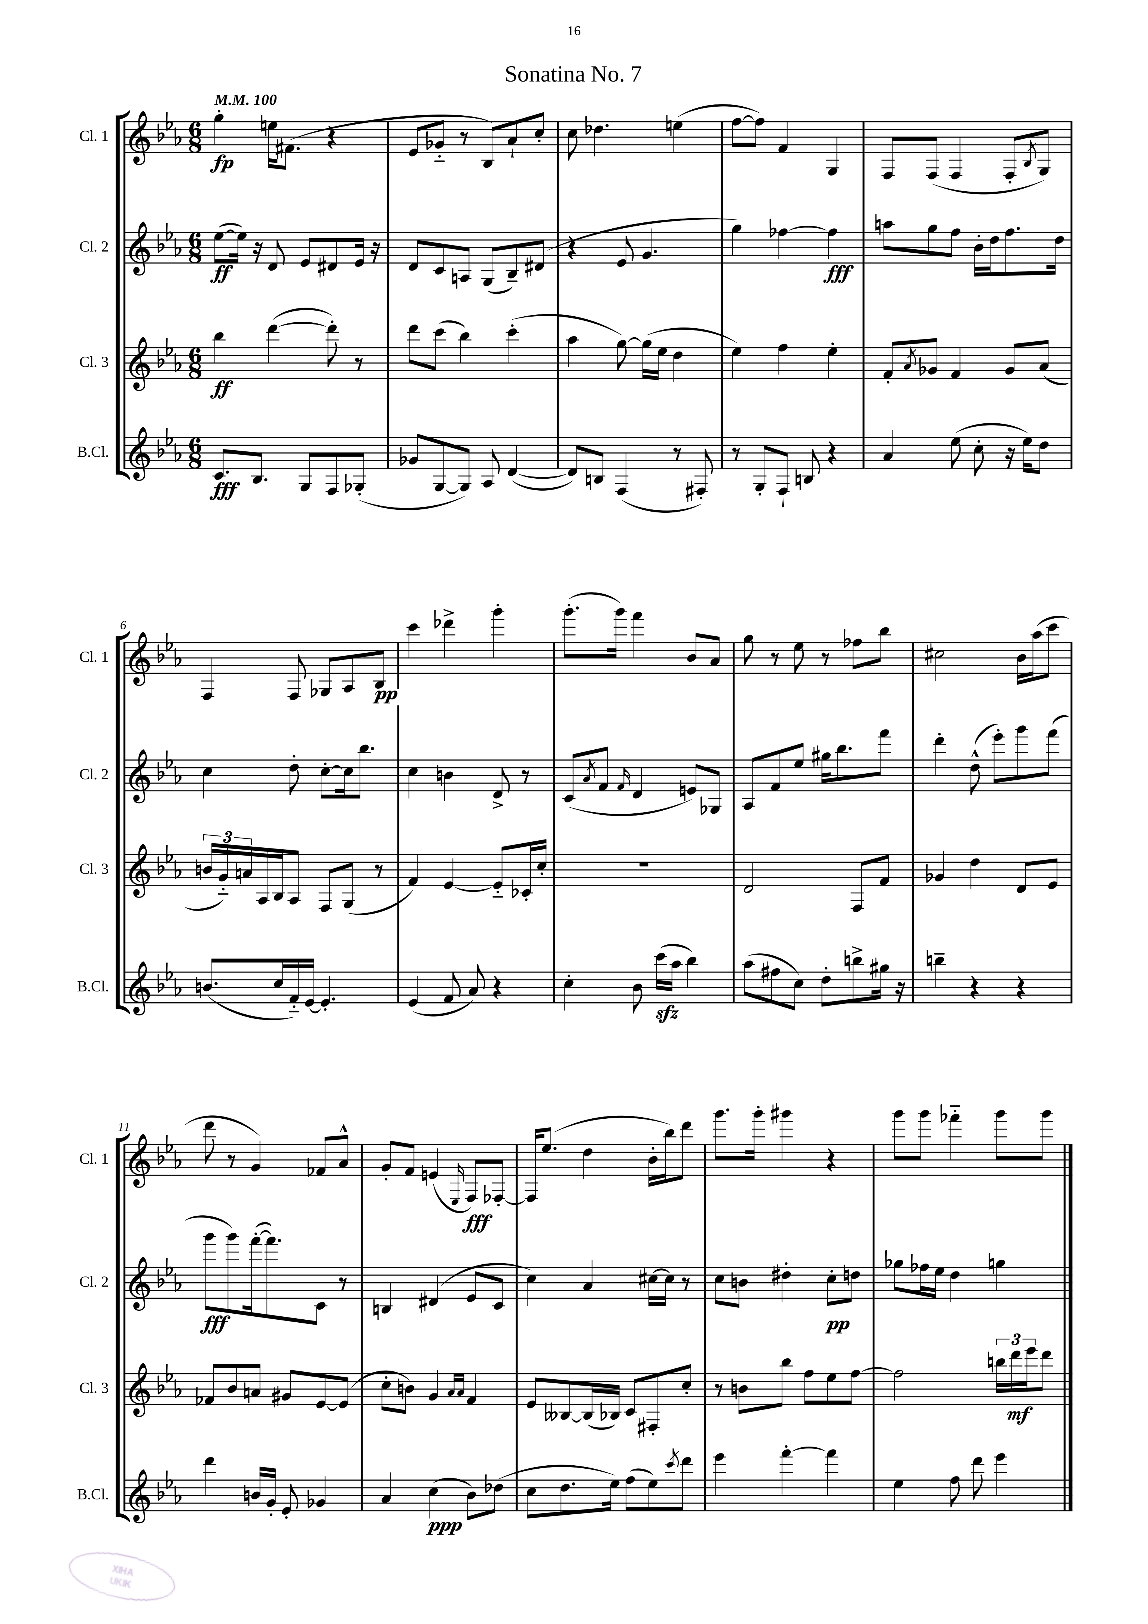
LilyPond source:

\header { title = "Sonatina No. 7" }
<<
\new StaffGroup <<
\new Staff = "s0" \with { instrumentName = "Cl. 1" shortInstrumentName = "Cl. 1" } {
    \clef treble \key ees \major \numericTimeSignature \time 6/8 \tempo 4 = 100
    g''4-.\fp e''16 fis'8.( r4 |
    ees'8 ges'8-_ r8 bes8) aes'8-! c''8-. |
    c''8 des''4. e''4( |
    f''8~ f''8) f'4 g4 |
    f8 f8( f4 f8-. \acciaccatura { bes8 } g8) |
    f4 f8 ges8 aes8 bes8\pp |
    c'''4 des'''4-> g'''4-. |
    g'''8.-.( g'''16) f'''4 bes'8 aes'8 |
    g''8 r8 ees''8 r8 fes''8 bes''8 |
    cis''2 bes'16 aes''16( c'''8 |
    d'''8 r8 g'4) fes'8 aes'8-^ |
    g'8-. f'8 e'4( \grace { ees16 } f8\fff) fes8~-. |
    fes16 ees''8.( d''4 bes'16-. bes''16) d'''8 |
    g'''8. g'''16-. gis'''4 r4 |
    g'''8 g'''8 fes'''4-_ g'''8 g'''8 \bar "|." |
}
\new Staff = "s1" \with { instrumentName = "Cl. 2" shortInstrumentName = "Cl. 2" } {
    \clef treble \key ees \major \numericTimeSignature \time 6/8
    ees''8~\ff( ees''16) r16 d'8 ees'8 dis'8 ees'16 r16 |
    d'8 c'8 a8 g8( bes8--) dis'8( |
    r4 ees'8 g'4. |
    g''4) fes''4~ fes''4\fff |
    a''8 g''8 f''8 bes'16-. d''16 f''8. d''16 |
    c''4 d''8-. c''8~-. c''16 bes''8. |
    c''4 b'4 d'8-> r8 |
    c'8( \acciaccatura { aes'8 } f'8 \grace { f'16 } d'4 e'8) ges8 |
    aes8 f'8 ees''8 gis''16 bes''8. f'''8 |
    d'''4-. d''8-^( ees'''8-.) g'''8 f'''8( |
    g'''8\fff g'''8) f'''16~-.( f'''8.) c'8 r8 |
    b4 dis'4( ees'8 c'8 |
    c''4) aes'4 cis''16~ cis''16 r8 |
    c''8 b'8 dis''4-. c''8-.\pp d''8 |
    ges''8 fes''16 ees''16 d''4 g''4 \bar "|." |
}
\new Staff = "s2" \with { instrumentName = "Cl. 3" shortInstrumentName = "Cl. 3" } {
    \clef treble \key ees \major \numericTimeSignature \time 6/8
    bes''4\ff d'''4~( d'''8-.) r8 |
    d'''8 c'''8( bes''4) c'''4-.( |
    aes''4 g''8~) g''16( ees''16 d''4 |
    ees''4) f''4 ees''4-. |
    f'8-. \acciaccatura { aes'8 } ges'8 f'4 ges'8 aes'8( |
    \tuplet 3/2 { b'16 g'16-_) a'16 } aes16 bes16 aes8 f8 g8( r8 |
    f'4) ees'4~ ees'8-_ ces'16-. c''16-. |
    R2. |
    d'2 f8 f'8 |
    ges'4 d''4 d'8 ees'8 |
    fes'8 bes'8 a'8 gis'8 ees'8~ ees'8( |
    c''8-. b'8) g'4 \grace { aes'16 aes'16 } f'4 |
    ees'8 beses8~ beses16( bes16) c'8 fis8-. c''8-. |
    r8 b'8 bes''8 f''8 ees''8 f''8~ |
    f''2 \tuplet 3/2 { b''16 d'''16\mf ees'''16 } d'''8 \bar "|." |
}
\new Staff = "s3" \with { instrumentName = "B.Cl." shortInstrumentName = "B.Cl." } {
    \clef treble \key ees \major \numericTimeSignature \time 6/8
    c'8.\fff bes8. g8 f8 ges8-.( |
    ges'8 g8~ g8) aes8 d'4~( |
    d'8) b8 f4( r8 fis8-.) |
    r8 g8-. f8-! b8 r4 |
    aes'4 ees''8( c''8-. r16 ees''16) d''8 |
    b'8.( c''16 f'16-_) ees'16~ ees'4.-. |
    ees'4( f'8 aes'8) r4 |
    c''4-. bes'8 c'''16\sfz( aes''16 bes''4) |
    aes''8( fis''8 c''8) d''8-. b''8-> gis''16 r16 |
    b''4-- r4 r4 |
    d'''4 b'16 g'16-. ees'8-. ges'4 |
    aes'4 c''4\ppp( bes'8) des''8( |
    c''8 d''8. ees''16) f''8( ees''8) \acciaccatura { c'''8 } d'''8 |
    ees'''4 f'''4~-. f'''4 |
    ees''4 f''8 d'''8 ees'''4 \bar "|." |
}
>>
>>
